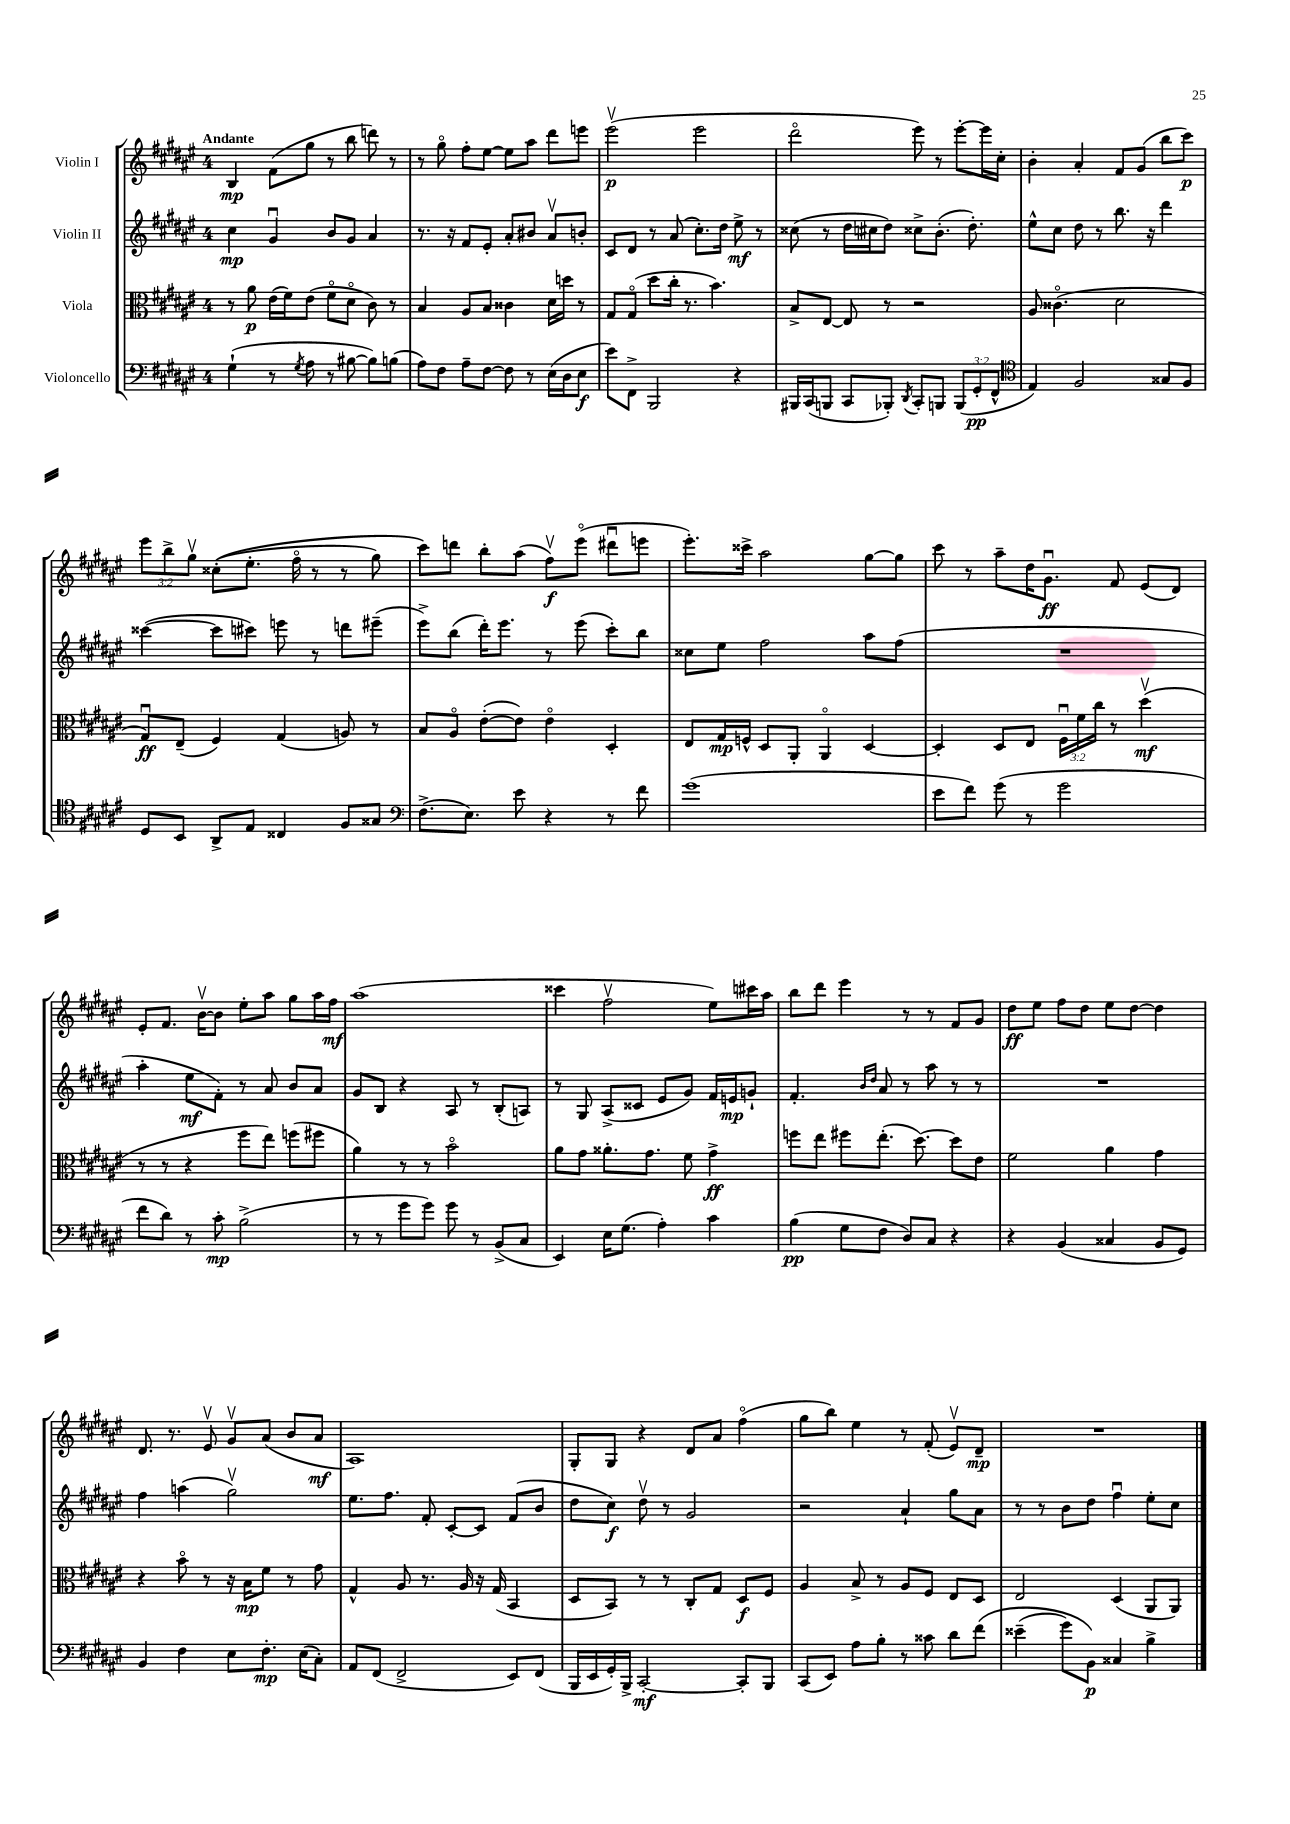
<<
\new StaffGroup <<
\new Staff = "s0" \with { instrumentName = "Violin I" } {
    \clef treble \key fis \major \once \override Staff.TimeSignature.style = #'single-digit \time 4/4 \override Staff.TupletNumber.text = #tuplet-number::calc-fraction-text \tempo "Andante"
    \autoBeamOff b4\mp fis'8[( gis''8] r8 b''8 d'''8) r8 |
    r8 gis''8\flageolet fis''8[-. eis''8]~ eis''8[ ais''8] dis'''8[ e'''8] |
    eis'''2\upbow\p( eis'''2 |
    dis'''2\flageolet eis'''8) r8 eis'''8[~-. eis'''16 cis''16]-. |
    b'4-. ais'4-. fis'8[ gis'8]( b''8[ cis'''8]\p) |
    \tuplet 3/2 { eis'''8[ b''8-> gis''8]\upbow } cisis''8[-.(\( eis''8.]-. fis''16\flageolet r8 r8 gis''8) |
    cis'''8[\) d'''8] b''8[-. ais''8]( fis''8[\upbow\f) eis'''8]\flageolet( dis'''8[\downbow e'''8] |
    eis'''8.[-.) cisis'''16]-> ais''2 gis''8[~ gis''8] |
    cis'''8 r8 ais''8[-- dis''16 gis'8.]\downbow\ff fis'8 eis'8[( dis'8]) |
    eis'8[-. fis'8.] b'16[~\upbow b'8] eis''8[-. ais''8] gis''8[ ais''16 fis''16]\mf |
    ais''1( |
    cisis'''4 fis''2\upbow eis''8[) cis'''16 ais''16] |
    b''8[ dis'''8] eis'''4 r8 r8 fis'8[ gis'8] |
    dis''8[\ff eis''8] fis''8[ dis''8] eis''8[ dis''8]~ dis''4 |
    dis'8. r8. eis'8\upbow gis'8[\upbow ais'8]( b'8[ ais'8]\mf |
    ais1) |
    gis8[-. gis8] r4 dis'8[ ais'8] fis''4\flageolet( |
    gis''8[ b''8]) eis''4 r8 fis'8-.( eis'8[\upbow) dis'8]--\mp |
    R1 \bar "|." |
}
\new Staff = "s1" \with { instrumentName = "Violin II" } {
    \clef treble \key fis \major \once \override Staff.TimeSignature.style = #'single-digit \time 4/4
    \autoBeamOff cis''4\mp gis'4\downbow b'8[ gis'8] ais'4 |
    r8. r16 fis'8[ eis'8]-. ais'8[-. bis'8] ais'8[\upbow b'8]-. |
    cis'8[ dis'8] r8 ais'8( cis''8.[-.) dis''16] eis''8->\mf r8 |
    cisis''8( r8 dis''16[ cis''16 dis''8]) cisis''8[-> b'8.]-.( dis''8.-.) |
    eis''8[-^ cis''8] dis''8 r8 b''8. r16 dis'''4 |
    cisis'''4~( cisis'''8[ cis'''8]) e'''8 r8 d'''8[ eis'''8]--( |
    eis'''8[->) b''8]( dis'''16[-.) eis'''8.] r8 eis'''8( cis'''8[-.) b''8] |
    cisis''8[ eis''8] fis''2 ais''8[ fis''8]( |
    R1 |
    ais''4-. eis''8[\mf fis'8]-.) r8 ais'8 b'8[ ais'8] |
    gis'8[ b8] r4 ais8 r8 b8[-.( a8]) |
    r8 gis8 ais8[->( cisis'8] eis'8[ gis'8]) fis'16[ e'16\mp g'8]-! |
    fis'4.-. \grace { b'16[ dis''16] } ais'8 r8 ais''8 r8 r8 |
    R1 |
    fis''4 a''4( gis''2\upbow) |
    eis''8.[ fis''8.] fis'8-. cis'8[~-. cis'8] fis'8[( b'8] |
    dis''8[ cis''8]\f) dis''8\upbow r8 gis'2 |
    r2 ais'4-! gis''8[ ais'8] |
    r8 r8 b'8[ dis''8] fis''4\downbow eis''8[-. cis''8] \bar "|." |
}
\new Staff = "s2" \with { instrumentName = "Viola" } {
    \clef alto \key fis \major \once \override Staff.TimeSignature.style = #'single-digit \time 4/4 \override Staff.TupletNumber.text = #tuplet-number::calc-fraction-text
    \autoBeamOff r8 ais'8\p eis'16[( fis'16) eis'8]( fis'8[\flageolet dis'8]\flageolet cis'8) r8 |
    b4 ais8[ b8] cisis'4 dis'16[ d''16] r8 |
    gis8[ gis8]\flageolet( dis''8[ cis''16]-. r8. b'4.) |
    b8[-> eis8]~ eis8 r8 r2 |
    ais8 cisis'4.\flageolet( dis'2 |
    gis8[\downbow\ff) eis8]--( fis4) gis4( a8) r8 |
    b8[ ais8]\flageolet eis'8[~-.( eis'8]) eis'4\flageolet dis4-. |
    eis8[ gis16\mp f16]-^ dis8[ ais,8]-. ais,4\flageolet dis4~ |
    dis4-. dis8[ eis8] \tuplet 3/2 { fis16[\downbow fis'16 cis''16] } r8 dis''4\upbow\mf( |
    r8 r8 r4 fis''8[ eis''8]) f''8[( fis''8] |
    ais'4) r8 r8 b'2\flageolet |
    ais'8[ gis'8] aisis'8.[-. gis'8.] fis'8 gis'4->\ff |
    f''8[ eis''8] fis''8[ eis''8.]-.( dis''8.~) dis''8[ eis'8] |
    fis'2 ais'4 gis'4 |
    r4 b'8\flageolet r8 r16 b16[\mp fis'8] r8 gis'8 |
    gis4-^ ais8 r8. ais16 r16 gis16( b,4 |
    dis8[ b,8]) r8 r8 cis8[-. gis8] dis8[\f fis8] |
    ais4 b8-> r8 ais8[ fis8] eis8[ dis8] |
    eis2 dis4( ais,8[ ais,8]) \bar "|." |
}
\new Staff = "s3" \with { instrumentName = "Violoncello" } {
    \clef bass \key fis \major \once \override Staff.TimeSignature.style = #'single-digit \time 4/4 \override Staff.TupletNumber.text = #tuplet-number::calc-fraction-text
    \autoBeamOff gis4-!( r8 \acciaccatura { gis8 } ais8 r8 bis8~ bis8[) b8]( |
    ais8[) fis8] ais8[-- fis8]~ fis8 r8 eis16[( dis16 eis8]\f |
    eis'8[) fis,8]-> b,,2 r4 |
    bis,,16[ cis,16( b,,8] cis,8[ bes,,8]-.) \acciaccatura { dis,8 } cis,8[-. b,,8] \tuplet 3/2 { b,,8[( gis,8-.\pp fis,8]-^ } |
    \clef tenor eis4) fis2 gisis8[ fis8] |
    dis8[ b,8] ais,8[-> eis8] cisis4 fis8[ gisis8] |
    \clef bass fis8.[->( eis8.]) eis'8 r4 r8 fis'8 |
    gis'1( |
    eis'8[ fis'8]) gis'8( r8 gis'2 |
    fis'8[ dis'8]) r8 cis'8-.\mp b2->( |
    r8 r8 gis'8[ gis'8]) gis'8 r8 b,8[->( cis8] |
    eis,4) eis16[ gis8.]( ais4-.) cis'4 |
    b4\pp( gis8[ fis8] dis8[) cis8] r4 |
    r4 b,4( cisis4 b,8[ gis,8]) |
    b,4 fis4 eis8[ fis8.]-.\mp eis16[( cis8]-.) |
    ais,8[ fis,8]( fis,2-> eis,8[) fis,8]( |
    b,,16[ eis,16 gis,16-.) b,,16]-> cis,2~-.\mf cis,8[-. b,,8] |
    cis,8[( eis,8]) ais8[ b8]-. r8 cisis'8 dis'8[ fis'8]\( |
    eisis'4--( gis'8[) b,8]\p\) cisis4 b4-> \bar "|." |
}
>>
>>
\layout { \context { \Score \remove "Bar_number_engraver" } }
